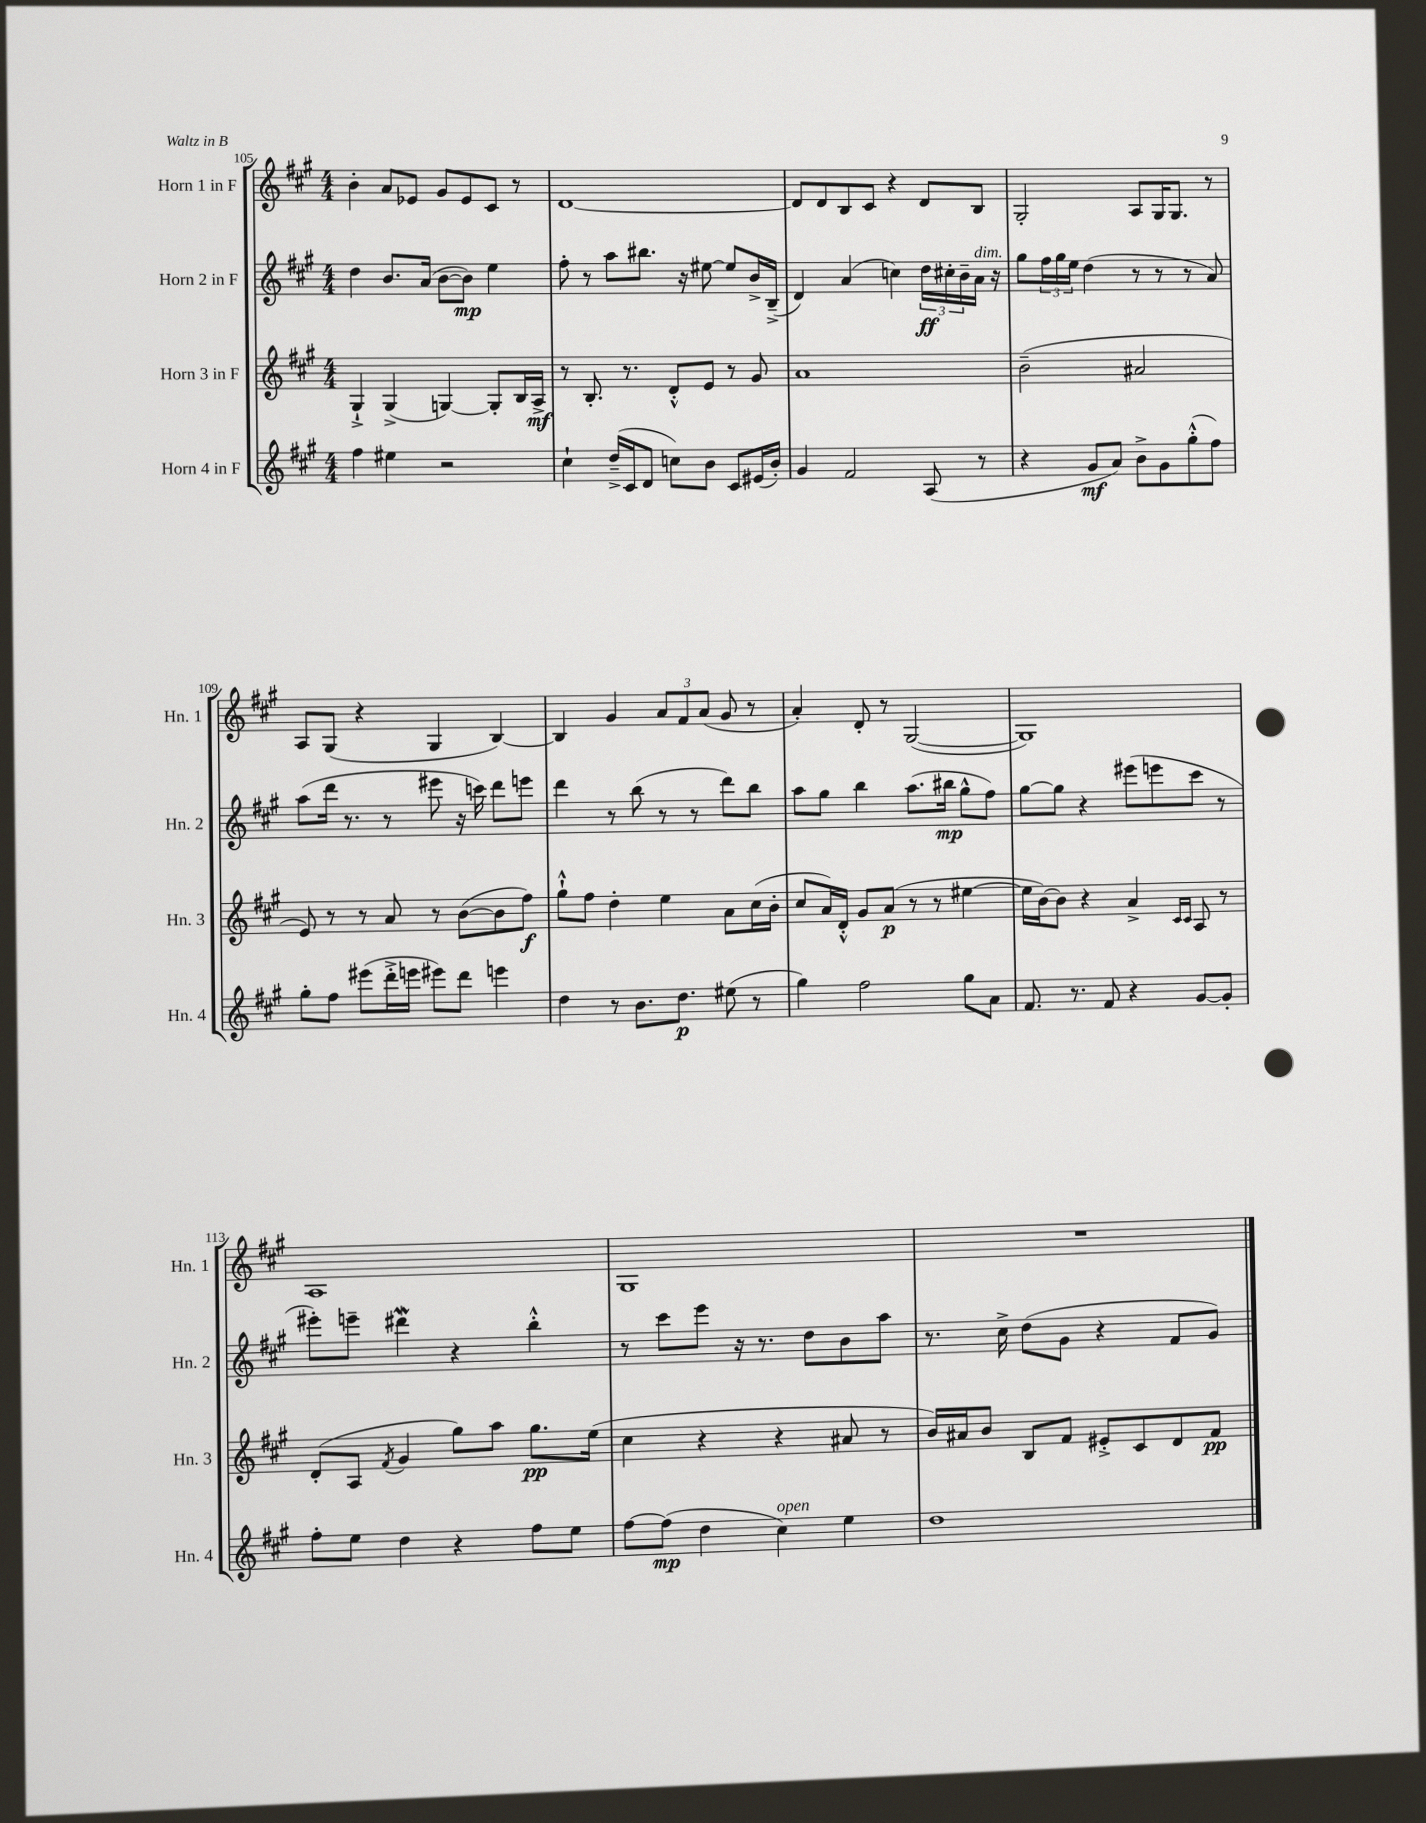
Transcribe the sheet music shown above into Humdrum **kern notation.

**kern	**kern	**kern	**kern
*staff4	*staff3	*staff2	*staff1
*clefG2	*clefG2	*clefG2	*clefG2
*k[f#c#g#]	*k[f#c#g#]	*k[f#c#g#]	*k[f#c#g#]
*M4/4	*M4/4	*M4/4	*M4/4
4ff#\	4G#`^/	4dd\	4b'\
4ee#\	(4G#^/	8.b/L	8a/L
.	.	.	8e-/J
.	.	(16a/Jk	.
2r	[4G/)	[8b\L	8g#/L
.	.	8b\]J)	8e-/
.	8G'/]L	4ee\	8c#/J
.	16B/L	.	8r
.	16A^/JJ	.	.
=	=	=	=
4cc#`\	8r	8ff#'\	[1d
.	8.B'/	8r	.
(16dd~^/LL	.	8aa\L	.
16c#/J	8.r	.	.
8d/J	.	8.bb#\J	.
8cc\L)	8d'^^/L	.	.
.	.	16r	.
8b\J	8e/J	[8ee#\	.
8c#/L	8r	8ee#/]L	.
(16e#/L	8g#/	16b^/L	.
16b'/JJ)	.	(16B~^/JJ	.
=	=	=	=
4g#/	1a	4d/)	8d/]L
.	.	.	8d/
2f#/	.	(4a/	8B/
.	.	.	8c#/J
.	.	4cc\)	4r
(8A/	.	24dd\LL	8d/L
.	.	24cc#'\	.
.	.	24b~\	.
8r	.	16a\JJ	8B/J
.	.	16r	.
=	=	=	=
4r	(2b~\	8gg#\L	2G#'/
.	.	24ff#\L	.
.	.	24gg#\	.
.	.	24ee\JJ	.
8g#/L	.	(4dd\	.
8a/J)	.	.	.
8b^\L	2a#/	8r	8A/L
8g#\	.	8r	16G#/K
.	.	.	8.G#/J
(8gg#'^^\	.	8r	.
8ff#\J)	.	8a/)	8r
=	=	=	=
8gg#'\L	8e/)	(8aa\L	8A/L
8ff#\J	8r	16ddd\Jk	(8G#/J
.	.	8.r	.
(8eee#\L	8r	.	4r
16ddd'^\L	8a/	8r	.
16eee\JJ	.	.	.
8eee#\L)	8r	8eee#\	4G#/
8ddd\J	([8b\L	16r	.
.	.	16ccc\)	.
4eee\	8b\]	8ddd\L	[4B/)
.	8ff#\J)	8eee\J	.
=	=	=	=
4dd\	8gg#`^^\L	4ddd\	4B/]
.	8ff#\J	.	.
8r	4dd'\	8r	4g#/
8.b\L	.	(8bb\	.
.	4ee\	8r	12a/L
8.dd\J	.	.	.
.	.	.	12f#/
.	.	8r	.
.	.	.	(12a/J
(8ee#\	8a\L	8ddd\L)	8g#/
8r	(16cc#\L	8bb\J	8r
.	16b'\JJ	.	.
=	=	=	=
4gg#\)	8cc#/L	8aa\L	4a'/)
.	16a/L)	8gg#\J	.
.	16d'^^/JJ	.	.
2ff#\	8g#/L	4bb\	8d'/
.	(8a/J	.	8r
.	8r	(8.aa\L	([2G#/
.	8r	.	.
.	.	16bb#\Jk	.
8gg#\L	[4ee#\	8gg#^^\L	.
8a\J	.	8ff#\J)	.
=	=	=	=
8.f#/	16ee#\]LL	[8gg#\L	1G#])
.	[16b\J)	.	.
.	8b\]J	8gg#\]J	.
8.r	.	.	.
.	4r	4r	.
8f#/	.	.	.
4r	4a^/	(8eee#\L	.
.	.	8eee\	.
.	16qqc#/LL	.	.
.	16qqc#/JJ	.	.
[8g#/L	8A/	8ccc#\J	.
8g#'/]J	8r	8r	.
=	=	=	=
8ff#'\L	(8d'/L	8eee#'\L)	1A
8ee\J	8A/J	8eee~\J	.
.	8qf#/	.	.
4dd\	4g#/	4ddd#\	.
4r	8gg#\L)	4r	.
.	8aa\J	.	.
8ff#\L	8.gg#\L	4bb'^^\	.
8ee\J	.	.	.
.	(16ee\Jk	.	.
=	=	=	=
[8ff#\L	4cc#\	8r	1G#
(8ff#\]J	.	8ccc#\L	.
4dd\	4r	8eee\J	.
.	.	16r	.
.	.	8.r	.
4cc#\)	4r	.	.
.	.	8dd\L	.
4ee\	8a#/	8b\	.
.	8r	8aa\J	.
=	=	=	=
1dd	16b/LL)	8.r	1r
.	16a#/J	.	.
.	8b/J	.	.
.	.	16cc#^\	.
.	8B/L	(8dd\L	.
.	8f#/J	8g#\J	.
.	8e#'^/L	4r	.
.	8c#/	.	.
.	8d/	8f#/L	.
.	8f#/J	8g#/J)	.
==	==	==	==
*-	*-	*-	*-
